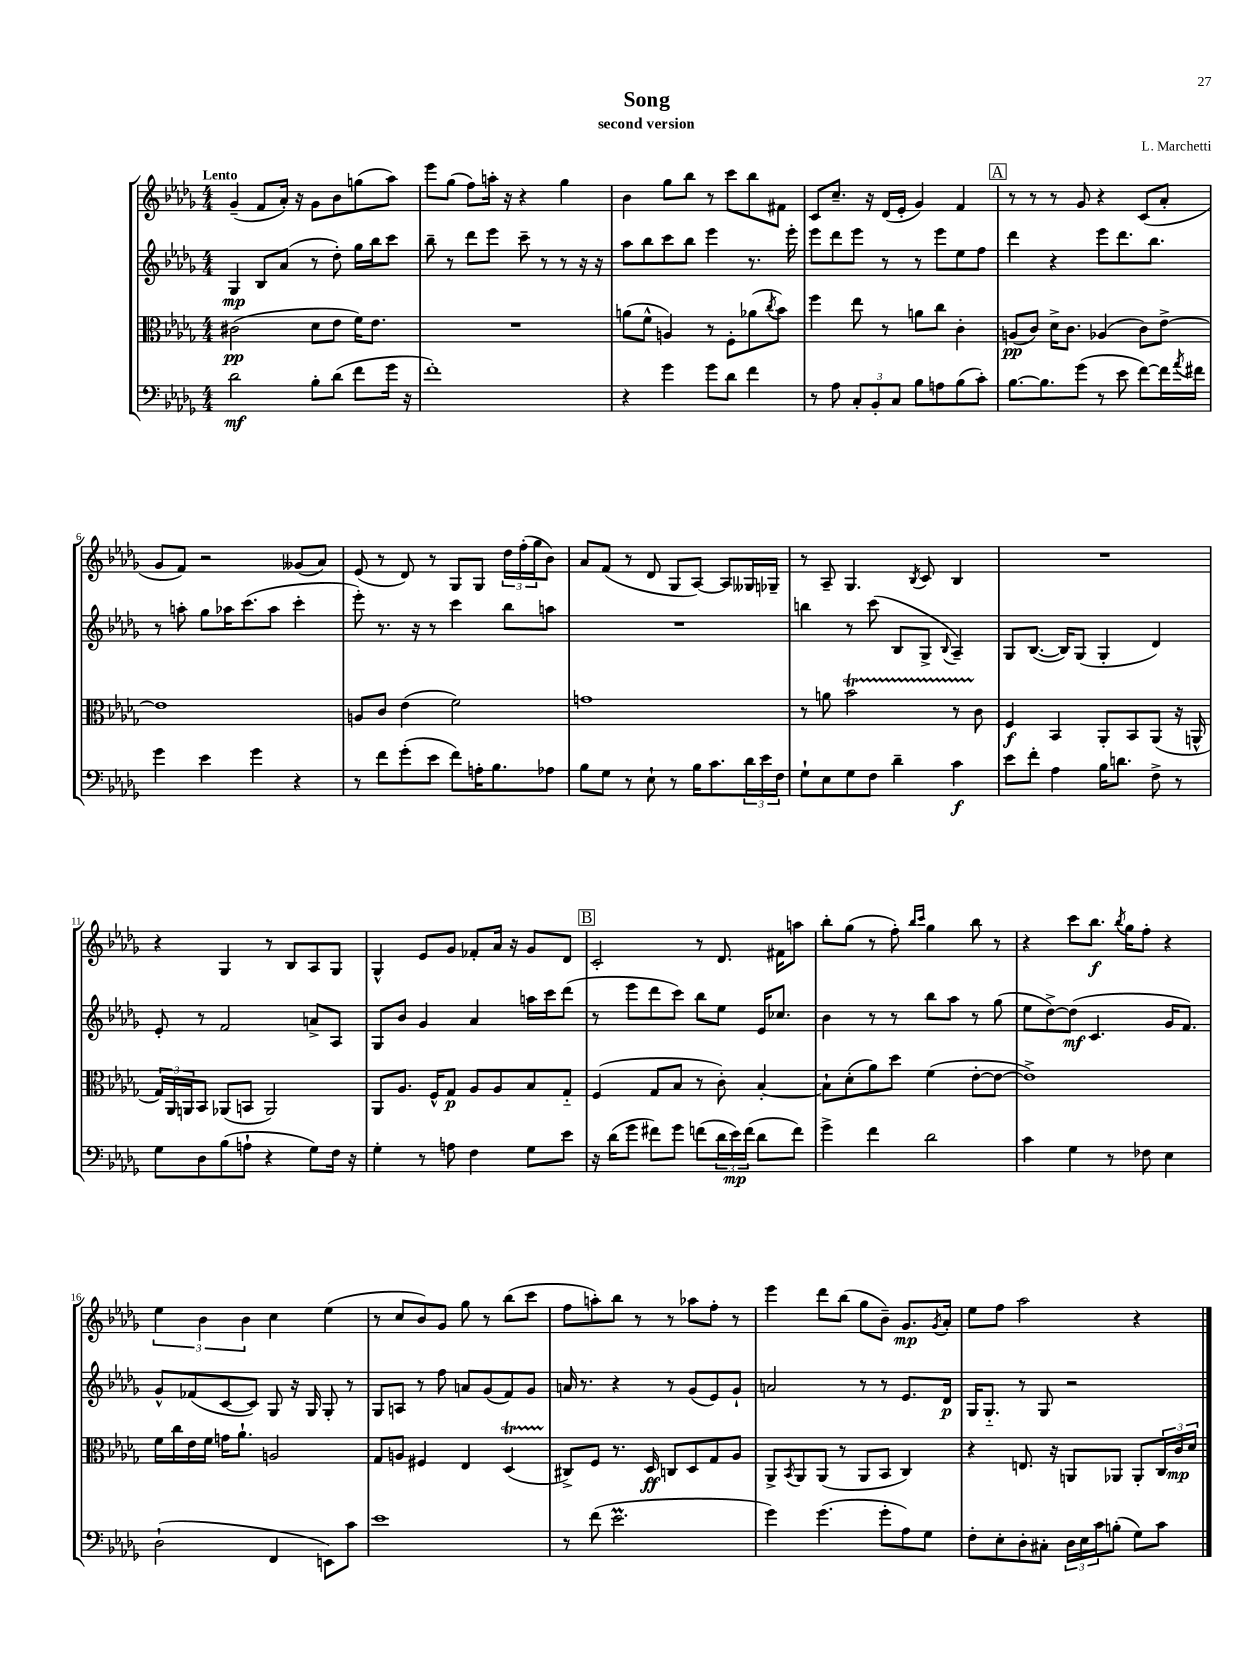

**kern	**dynam	**kern	**dynam	**kern	**dynam	**kern	**dynam
*part4	*part4	*part3	*part3	*part2	*part2	*part1	*part1
*staff4	*staff4	*staff3	*staff3	*staff2	*staff2	*staff1	*staff1
*clefF4	*	*clefC3	*	*clefG2	*	*clefG2	*
*k[b-e-a-d-g-]	*	*k[b-e-a-d-g-]	*	*k[b-e-a-d-g-]	*	*k[b-e-a-d-g-]	*
*M4/4	*	*M4/4	*	*M4/4	*	*M4/4	*
=1	=1	=1	=1	=1	=1	=1	=1
!	!	!	!	!	!	!LO:TX:a:B:t=Lento	!
2d-\	mf	(2c#X\	pp	4G-/	mp	(4g-~/	.
.	.	.	.	8B-/L	.	8f/L	.
.	.	.	.	(8a-/J	.	16a-'/Jk)	.
.	.	.	.	.	.	16r	.
8B-'\L	.	8d-\L	.	8r	.	8g-\L	.
(8d-\J	.	8e-\J	.	8dd-'\)	.	8b-\	.
8f\L	.	16f\KL)	.	16gg-\LL	.	(8ggn\	.
.	.	8.e-\J	.	16bb-\J	.	.	.
16g-\Jk	.	.	.	8ccc\J	.	8aa-\J)	.
16r	.	.	.	.	.	.	.
=2	=2	=2	=2	=2	=2	=2	=2
1f')	.	1r	.	8bb-~\	.	8eee-\L	.
.	.	.	.	8r	.	(8gg-\J	.
.	.	.	.	8ddd-\L	.	8ff\L)	.
.	.	.	.	8eee-\J	.	16aan'\Jk	.
.	.	.	.	.	.	16r	.
.	.	.	.	8ccc~\	.	4r	.
.	.	.	.	8r	.	.	.
.	.	.	.	8r	.	4gg-\	.
.	.	.	.	16r	.	.	.
.	.	.	.	16r	.	.	.
=3	=3	=3	=3	=3	=3	=3	=3
4r	.	(8an\L	.	8aa-\L	.	4b-\	.
.	.	8f^^\J	.	8bb-\	.	.	.
4g-\	.	4An/)	.	8ccc\	.	8gg-\L	.
.	.	.	.	8bb-\J	.	8bb-\J	.
8g-\L	.	8r	.	4eee-\	.	8r	.
8d-\J	.	8F'\L	.	.	.	8ccc\L	.
4f\	.	(8a-X\	.	8.r	.	8bb-\	.
.	.	8qcc/	.	.	.	.	.
.	.	8b-\J)	.	.	.	8f#X\J	.
.	.	.	.	16eee-'\	.	.	.
=4	=4	=4	=4	=4	=4	=4	=4
8r	.	4ff\	.	8eee-\L	.	8c/L	.
8A-\	.	.	.	8ddd-\	.	8.cc~/J	.
12C'/L	.	8ee-\	.	8eee-\J	.	.	.
.	.	.	.	.	.	16r	.
12BB-'/	.	.	.	.	.	.	.
.	.	8r	.	8r	.	(16d-/LL	.
12C/J	.	.	.	.	.	.	.
.	.	.	.	.	.	16e-'/JJ	.
8B-\L	.	8an\L	.	8r	.	4g-/)	.
8An\	.	8cc\J	.	8eee-\L	.	.	.
(8B-\	.	4c'\	.	8ee-\	.	4f/	.
8c'\J)	.	.	.	8ff\J	.	.	.
!!LO:REH:place=s1:t=A
=5	=5	=5	=5	=5	=5	=5	=5
[8.B-\L	.	(8An/L	pp	4ddd-\	.	8r	.
.	.	8c/J)	.	.	.	8r	.
8.B-\]	.	.	.	.	.	.	.
.	.	16d-^\KL	.	4r	.	8r	.
.	.	8.c\J	.	.	.	.	.
(8g-\J	.	.	.	.	.	8g-/	.
8r	.	(4A-X/	.	8eee-\L	.	4r	.
8e-\	.	.	.	8.ddd-\	.	.	.
[8f\L)	.	8c\L)	.	.	.	(8c/L	.
.	.	.	.	8.bb-\J	.	.	.
16f\L]	.	[8e-^\J	.	.	.	8a-'/J	.
8qa-/	.	.	.	.	.	.	.
16f#X\JJ	.	.	.	.	.	.	.
!!LO:LB:g=z
=6	=6	=6	=6	=6	=6	=6	=6
4g-\	.	1e-]	.	8r	.	8g-/L	.
.	.	.	.	8aan'\	.	8f/J)	.
4e-\	.	.	.	8gg-\L	.	2r	.
.	.	.	.	16aa-X\K	.	.	.
.	.	.	.	(8.ccc\	.	.	.
4g-\	.	.	.	.	.	.	.
.	.	.	.	8aa-\J	.	.	.
4r	.	.	.	4ccc'\	.	(8g--X/L	.
.	.	.	.	.	.	8a-/J)	.
=7	=7	=7	=7	=7	=7	=7	=7
8r	.	8An/L	.	8eee-'\)	.	(8e-/	.
8f\L	.	8c/J	.	8.r	.	8r	.
(8g-'\	.	(4e-\	.	.	.	8d-/)	.
.	.	.	.	16r	.	.	.
8e-\J	.	.	.	8r	.	8r	.
8f\L)	.	2f\)	.	4ccc\	.	8G-/L	.
16An'\K	.	.	.	.	.	8G-/J	.
8.B-\	.	.	.	.	.	.	.
.	.	.	.	8bb-\L	.	24dd-\LL	.
.	.	.	.	.	.	(24ff'\	.
.	.	.	.	.	.	24gg-\J	.
8A-X\J	.	.	.	8aan\J	.	8b-\J)	.
=8	=8	=8	=8	=8	=8	=8	=8
8B-\L	.	1gn	.	1r	.	8a-/L	.
8G-\J	.	.	.	.	.	(8f/J	.
8r	.	.	.	.	.	8r	.
8E-`\	.	.	.	.	.	8d-/	.
8r	.	.	.	.	.	8G-/L	.
16B-\KL	.	.	.	.	.	[8A-/J)	.
8.c\	.	.	.	.	.	.	.
.	.	.	.	.	.	8A-/L]	.
24d-\L	.	.	.	.	.	16G--X/L	.
24e-\	.	.	.	.	.	.	.
.	.	.	.	.	.	16G-X~/JJ	.
24F\JJ	.	.	.	.	.	.	.
=9	=9	=9	=9	=9	=9	=9	=9
8G-`\L	.	8r	.	4bbn\	.	8r	.
8E-\	.	8an\	.	.	.	8A-~/	.
8G-\	.	2b-T\	.	8r	.	4.G-/	.
8F\J	.	.	.	(8ccc\	.	.	.
4d-~\	.	.	.	8B-/L	.	.	.
.	.	.	.	.	.	8qB-/	.
.	.	.	.	8G-^/J	.	8c/	.
.	.	.	.	8qqB-/	.	.	.
4c\	f	8r	.	4A-~/)	.	4B-/	.
.	.	8c\	.	.	.	.	.
=10	=10	=10	=10	=10	=10	=10	=10
8e-\L	.	4F/	f	8G-/L	.	1r	.
8f'\J	.	.	.	([8.B-/J	.	.	.
4A-\	.	4BB-/	.	.	.	.	.
.	.	.	.	16B-/KL])	.	.	.
.	.	.	.	(8G-/J	.	.	.
16B-\KL	.	8AA-'/L	.	4G-'/	.	.	.
8.dn\J	.	.	.	.	.	.	.
.	.	8BB-/	.	.	.	.	.
8F^\	.	(8AA-/J	.	4d-/)	.	.	.
8r	.	16r	.	.	.	.	.
.	.	16AAn^^/	.	.	.	.	.
!!LO:LB:g=z
=11	=11	=11	=11	=11	=11	=11	=11
8G-\L	.	24G-/LL)	.	8e-'/	.	4r	.
.	.	24AA-/	.	.	.	.	.
.	.	24AAn/J	.	.	.	.	.
8D-\	.	8BB-/J	.	8r	.	.	.
(8B-\	.	(8AA-X/L	.	2f/	.	4G-/	.
8An`\J	.	8BBn/J	.	.	.	.	.
4r	.	2AA-/)	.	.	.	8r	.
.	.	.	.	.	.	8B-/L	.
8G-\L)	.	.	.	8an^/L	.	8A-/	.
16F\Jk	.	.	.	8A-/J	.	8G-/J	.
16r	.	.	.	.	.	.	.
=12	=12	=12	=12	=12	=12	=12	=12
4G-'\	.	8AA-/L	.	8G-/L	.	4G-^^/	.
.	.	8.A-/J	.	8b-/J	.	.	.
8r	.	.	.	4g-/	.	8e-/L	.
.	.	16F^^/KL	.	.	.	.	.
8An\	.	8G-/J	p	.	.	8g-/J	.
4F\	.	8A-/L	.	4a-/	.	8f-X'/L	.
.	.	8A-/	.	.	.	16a-/Jk	.
.	.	.	.	.	.	16r	.
8G-\L	.	8B-/	.	16aan\LL	.	8g-/L	.
.	.	.	.	16ccc\J	.	.	.
8e-\J	.	8G-/J	.	(8ddd-\J	.	8d-/J	.
!!LO:REH:place=s1:t=B
=13	=13	=13	=13	=13	=13	=13	=13
16r	.	(4F/	.	8r	.	2c'/	.
(16d-\KL	.	.	.	.	.	.	.
8g-\J	.	.	.	8eee-\L	.	.	.
8f#X\L)	.	8G-/L	.	8ddd-\	.	.	.
8g-\J	.	8B-/J	.	8ccc\J)	.	.	.
(8fn\L	.	8r	.	8bb-\L	.	8r	.
24d-\L	.	8c'\)	.	8ee-\J	.	8.d-/	.
24e-\)	mp	.	.	.	.	.	.
(24f\JJ	.	.	.	.	.	.	.
8d-\L	.	[4B-'/	.	16e-/KL	.	.	.
.	.	.	.	8.cc-X/J	.	16f#X\KL	.
8f\J)	.	.	.	.	.	8aan\J	.
=14	=14	=14	=14	=14	=14	=14	=14
4g-^\	.	8B-`\L]	.	4b-\	.	8bb-'\L	.
.	.	(8d-'\	.	.	.	(8gg-\J	.
4f\	.	8a-\)	.	8r	.	8r	.
.	.	8dd-\J	.	8r	.	8ff'\)	.
.	.	.	.	.	.	16qqbb-/LL	.
.	.	.	.	.	.	16qqccc/JJ	.
2d-\	.	(4f\	.	8bb-\L	.	4gg-\	.
.	.	.	.	8aa-\J	.	.	.
.	.	[8e-'\L	.	8r	.	8bb-\	.
.	.	8e-\J_	.	(8gg-\	.	8r	.
=15	=15	=15	=15	=15	=15	=15	=15
4c\	.	1e-^])	.	8ee-\L	.	4r	.
.	.	.	.	[8dd-^\)	.	.	.
4G-\	.	.	.	(8dd-\J]	mf	8ccc\L	.
.	.	.	.	4.c/	.	8.bb-\J	f
8r	.	.	.	.	.	.	.
.	.	.	.	.	.	8qbb-/	.
.	.	.	.	.	.	16gg-\KL	.
8F-X\	.	.	.	.	.	8ff'\J	.
4E-\	.	.	.	16g-/KL	.	4r	.
.	.	.	.	8.f/J)	.	.	.
!!LO:LB:g=z
=16	=16	=16	=16	=16	=16	=16	=16
(2D-`\	.	16f\LL	.	8g-^^/L	.	6ee-\	.
.	.	16cc\	.	.	.	.	.
.	.	16e-\	.	(8f-X/	.	.	.
.	.	.	.	.	.	6b-\	.
.	.	16f\JJ	.	.	.	.	.
.	.	16gn\KL	.	[8c/	.	.	.
.	.	8.a-`\J	.	.	.	.	.
.	.	.	.	.	.	6b-\	.
.	.	.	.	8c/J])	.	.	.
4FF/	.	2An/	.	8G-/	.	4cc\	.
.	.	.	.	16r	.	.	.
.	.	.	.	16G-/	.	.	.
8EEn\L)	.	.	.	8G-'/	.	(4ee-\	.
8c\J	.	.	.	8r	.	.	.
=17	=17	=17	=17	=17	=17	=17	=17
1e-	.	8G-/L	.	8G-/L	.	8r	.
.	.	8An/J	.	8An/J	.	8cc/L	.
.	.	4F#X/	.	8r	.	8b-/)	.
.	.	.	.	8ff\	.	8g-/J	.
.	.	4E-/	.	8an/L	.	8gg-\	.
.	.	.	.	(8g-/	.	8r	.
.	.	(4D-T/	.	8f/)	.	(8bb-\L	.
.	.	.	.	8g-/J	.	8ccc\J	.
=18	=18	=18	=18	=18	=18	=18	=18
8r	.	8C#X^/L)	.	16an/	.	8ff\L	.
.	.	.	.	8.r	.	.	.
(8f\	.	8F/J	.	.	.	8aan'\)	.
2.e-M\	.	8.r	.	4r	.	8bb-\J	.
.	.	.	.	.	.	8r	.
.	.	16D-/	ff	.	.	.	.
.	.	8Cn/L	.	8r	.	8r	.
.	.	8D-/	.	(8g-/L	.	8aa-X\L	.
.	.	8G-/	.	8e-/)	.	8ff'\J	.
.	.	8A-/J	.	8g-`/J	.	8r	.
=19	=19	=19	=19	=19	=19	=19	=19
4g-\)	.	8AA-^/L	.	2an/	.	4eee-\	.
.	.	8qBB-/	.	.	.	.	.
.	.	8AA-/	.	.	.	.	.
(4.g-\	.	(8AA-/J	.	.	.	8ddd-\L	.
.	.	8r	.	.	.	(8bb-\J	.
.	.	8AA-/L	.	8r	.	8gg-\L	.
8g-'\L	.	8BB-/J	.	8r	.	8b-~\J)	.
8A-\)	.	4C/)	.	8.e-/L	.	8.g-/L	mp
8G-\J	.	.	.	.	.	.	.
.	.	.	.	.	.	8qg-/	.
.	.	.	.	16d-/Jk	p	16a-'/Jk	.
=20	=20	=20	=20	=20	=20	=20	=20
8F'\L	.	4r	.	16G-/KL	.	8ee-\L	.
.	.	.	.	8.G-/J	.	.	.
8E-'\	.	.	.	.	.	8ff\J	.
8D-'\	.	8.En/	.	8r	.	2aa-\	.
8C#X'\J	.	.	.	8G-/	.	.	.
.	.	16r	.	.	.	.	.
24D-\LL	.	8AAn/L	.	2r	.	.	.
24E-\	.	.	.	.	.	.	.
24c\J	.	.	.	.	.	.	.
(8Bn'\J	.	8AA-X/J	.	.	.	.	.
8G-\L)	.	8AA-'/L	.	.	.	4r	.
8c\J	.	24C/L	.	.	.	.	.
.	.	24c/	mp	.	.	.	.
.	.	24d-/JJ	.	.	.	.	.
==	==	==	==	==	==	==	==
*-	*-	*-	*-	*-	*-	*-	*-
